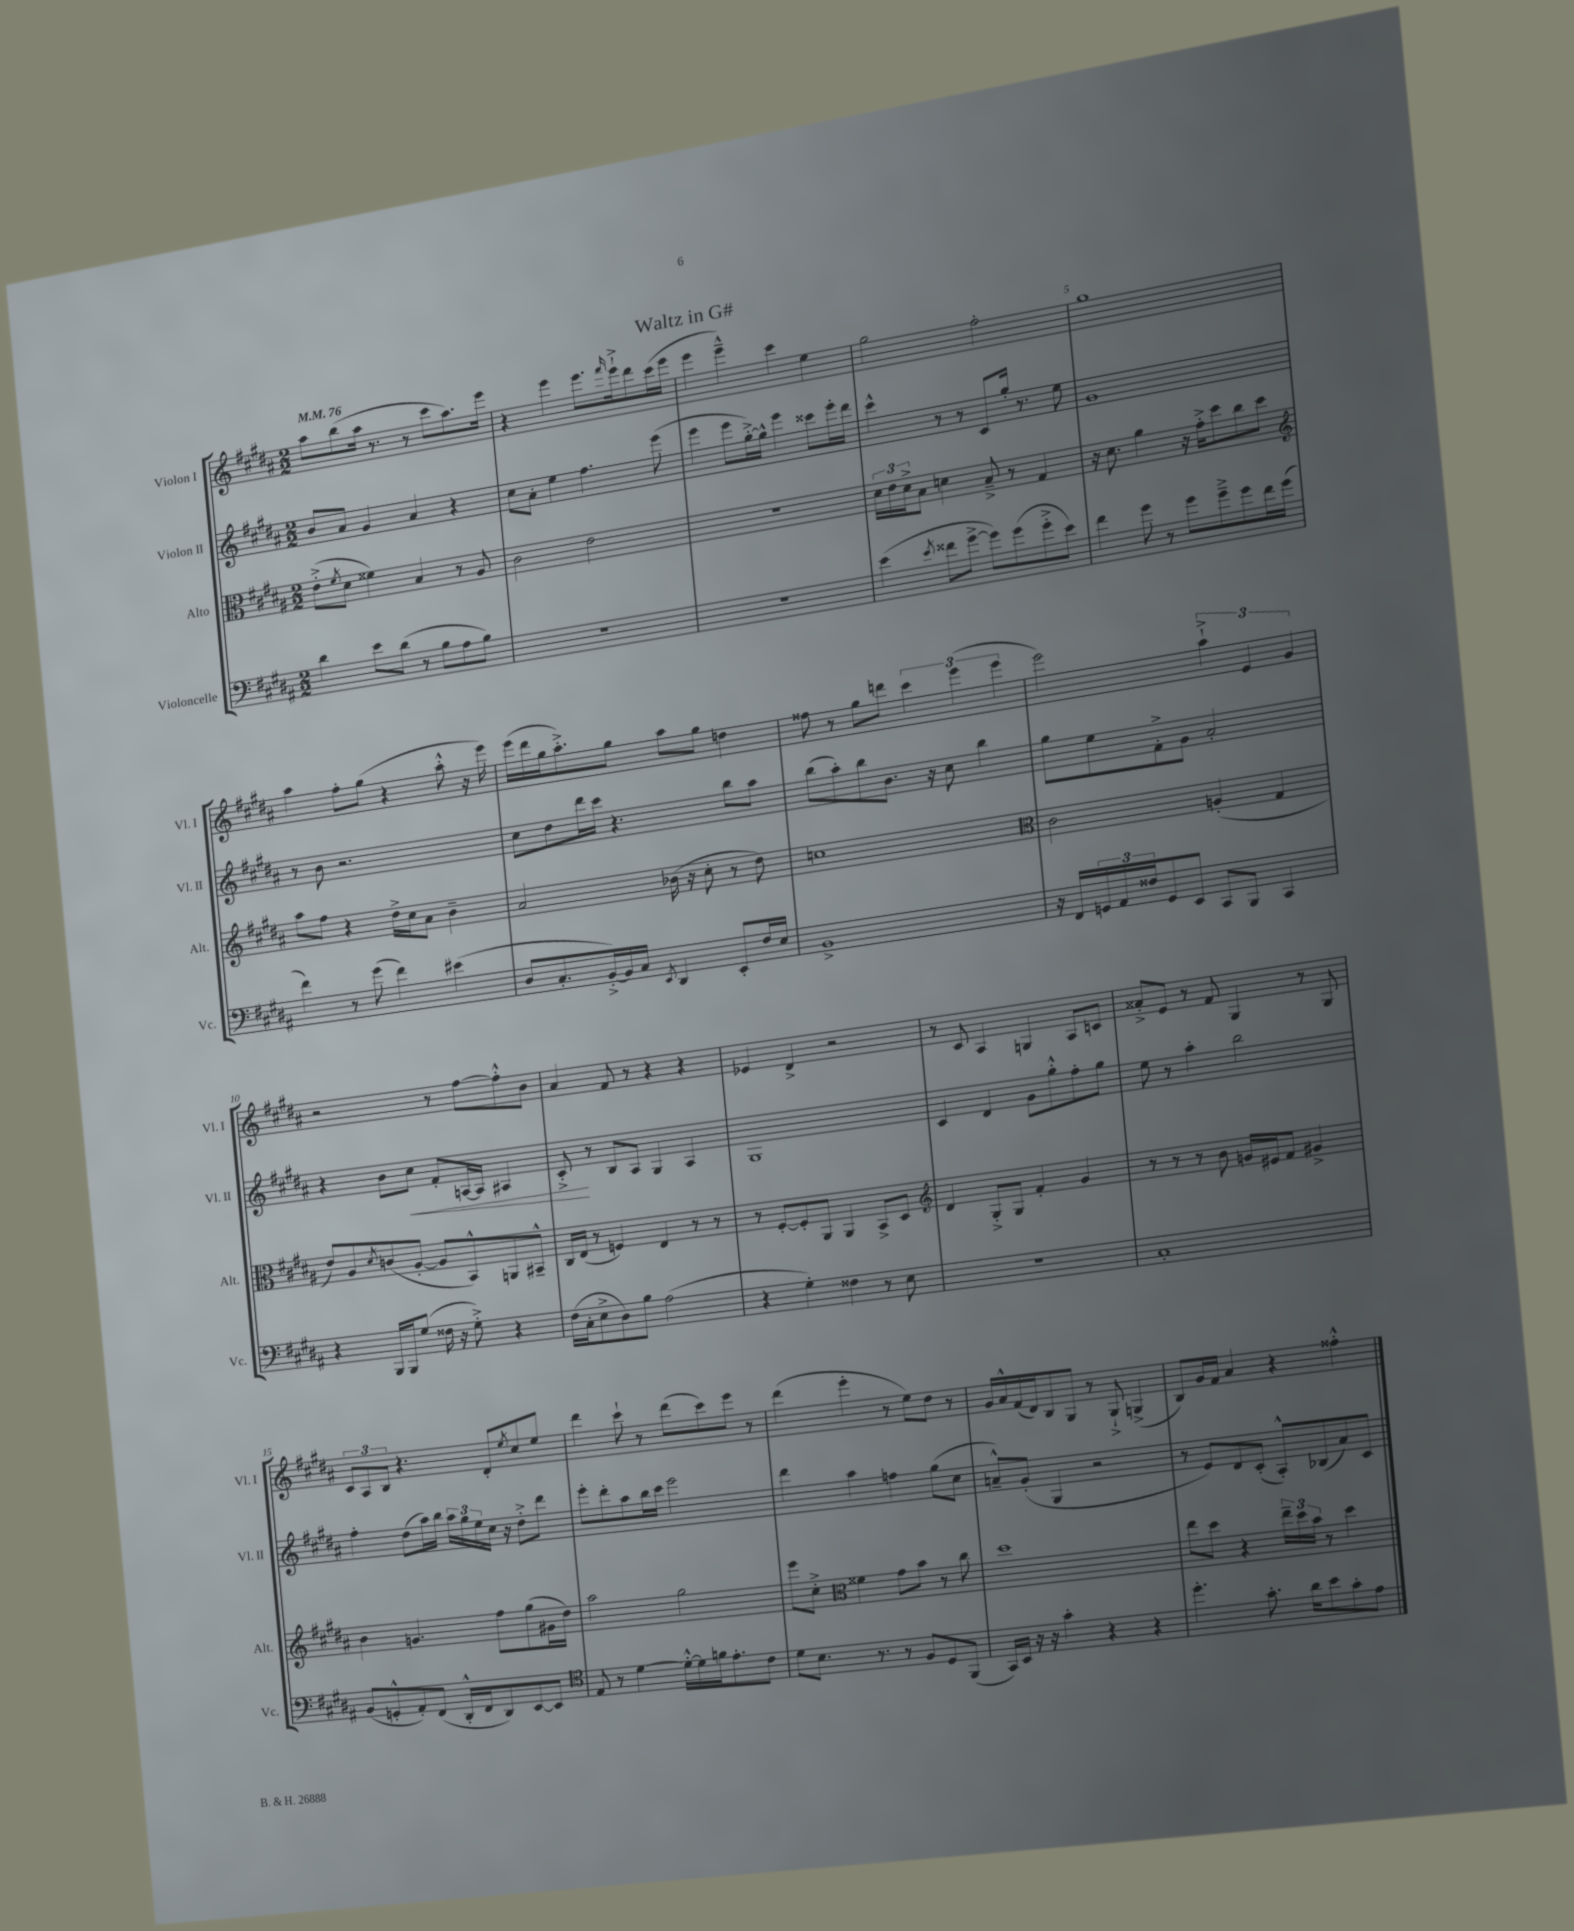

**kern	**kern	**kern	**kern
*staff4	*staff3	*staff2	*staff1
*clefF4	*clefC3	*clefG2	*clefG2
*k[f#c#g#d#a#]	*k[f#c#g#d#a#]	*k[f#c#g#d#a#]	*k[f#c#g#d#a#]
*M2/2	*M2/2	*M2/2	*M2/2
*MM76	*MM76	*MM76	*MM76
4d#	(8e'^	8b	8aa#
.	8qf#	.	.
.	8d#	8a#	(8bb
8e	4f##)	4g#	16aa#
.	.	.	8.r
(8d#	.	.	.
8r	4B	4a#	8r
8B	.	.	8ccc#
8A#	8r	4r	8.aa#)
8B)	8A#	.	.
.	.	.	16eee
=	=	=	=
1r	2c#	8cc#	4r
.	.	8a#'	.
.	.	4ee	4eee
.	2e	4.ff#	8.eee
.	.	.	16qqfff#
.	.	.	16eee`^
.	.	.	8ddd#
.	.	(8eee	(16ccc#
.	.	.	16eee
=	=	=	=
1r	1r	4eee	4eee
.	.	8eee	4eee~^^)
.	.	[16gg#'^)	.
.	.	16gg#^^]	.
.	.	4eee	4ccc#
.	.	8ccc##	4ee
.	.	16eee'	.
.	.	16ddd#	.
=	=	=	=
(4e	24d#	4ccc#^^	2gg#
.	24e	.	.
.	24d#^	.	.
.	8B	.	.
8qe	.	.	.
8f##	4d	8r	.
[8g#^	.	8r	.
8g#])	8B~^	8c#	2ff#'
(8g#	8r	16gg#'	.
.	.	8.r	.
8g#'^	4G#	.	.
8e)	.	8ee	.
=	=	=	=
4f#	16r	1g#	1gg#
.	8.d#	.	.
8g#	4a#	.	.
8r	.	.	.
8g#	16r	.	.
.	16g#'^	.	.
8g#~^	8dd#	.	.
8g#	8cc#	.	.
16f#	8dd#	.	.
(16g#	.	.	.
=	=	=	=
*	*clefG2	*	*
4f#)	8aa#	8r	4aa#
.	8ff#	8b	.
8r	4r	2.r	8ff#'
(8g#	.	.	(8gg#
4f#)	16dd#^	.	4r
.	16cc#	.	.
.	8a#	.	.
(4e#	4b~	.	8aa#'^^
.	.	.	16r
.	.	.	16eee)
=	=	=	=
8D#	2a#	8cc#	(16eee
.	.	.	16ddd#
8.C#'	.	8dd#	16gg#
.	.	.	8.aa#'^)
.	.	16ddd#	.
[16BB'^)	.	16ccc#	.
16BB]	.	4.r	8gg#
16C#	.	.	.
8qEE	.	.	.
4DD#	(16b-	.	8aa#
.	16r	.	.
.	8cc#'	.	8gg#
8EE'	8r	8bb	4dd
16F#	8dd#)	8aa#	.
16E	.	.	.
=	=	=	=
1BB^	1cc	(8bb	8ff##
.	.	8aa#')	8r
.	.	8bb	8gg#
.	.	8.b	8ddd
.	.	.	6ccc#
.	.	16r	.
.	.	8cc#	.
.	.	.	(6eee
.	.	4bb	.
.	.	.	6eee
=	=	=	=
*	*clefC3	*	*
16r	2c#	8gg#	2eee)
16FF#	.	.	.
24GG	.	8ee	.
24AA#	.	.	.
24F##	.	.	.
8GG	.	8f#'^	.
8EE	.	8g#	.
8CC#	(4A'	2a#'	6aa#`^
8BBB	.	.	.
.	.	.	6e
4CC#	4G#	.	.
.	.	.	6g#
=	=	=	=
4r	8e)	4r	2r
.	8A#	.	.
.	8qd#	.	.
16BBB	(8c	8b	.
16BBB	.	.	.
(8G#	[8A#'	8cc#	.
16F##	8A#]	8f#'	8r
16r	.	.	.
8G#'^)	8BB^^)	[16A	[8ff#
.	.	16A]	.
4r	8AA	4A#	8ff#'^^]
.	8BB#~^^	.	8b
=	=	=	=
(16F#	16C#	8c#'^	4a#
16C#'	(16E	.	.
8E^	8r	8r	.
8D#)	4F)	8B	8f#
8B	.	8A#	8r
(2A#	4E	4G#	4r
.	8r	4A#	4r
.	8r	.	.
=	=	=	=
4r	8r	1G#	4e-
.	[8F#'	.	.
4G#')	8F#']	.	4d#^
.	8AA#	.	.
4F##	4AA#	.	2r
8r	8BB^	.	.
8E	8D#	.	.
=	=	=	=
*	*clefG2	*	*
1r	4d#	4c#	8r
.	.	.	8c#
.	8G#'^	4d#	4A#
.	8G#	.	.
.	4f#'	8g#	4G
.	.	8gg#'^^	.
.	4g#	8ff#'	8A#
.	.	8gg#	8c
=	=	=	=
1C#'	8r	8ee	8a##'^
.	8r	8r	8e
.	8r	4aa#'	8r
.	8b	.	8f#
.	16g	2bb	4G#
.	16e#	.	.
.	8f#	.	.
.	4g#^	.	8r
.	.	.	8G#
=	=	=	=
(8BB	4b	4ff#'	12c#
.	.	.	12A#
8GG'^^	.	.	.
.	.	.	12B
8AA#')	4.g	(8dd#	4.r
(8FF#	.	16aa#)	.
.	.	16bb	.
16DD#'^^	.	24aa#	.
.	.	24gg#	.
16FF#	.	.	.
.	.	24ee	.
8DD#)	8ff#	16cc#	8d#'
.	.	16r	.
.	.	.	8qee
[8EE	(8gg#	8dd#'^	8cc#
8EE]	16g#	8ddd#	8ee
.	16dd#)	.	.
=	=	=	=
*clefC4	*	*	*
8E	2aa#	8eee'	4ddd#
8r	.	8ddd#'	.
[4d#	.	8aa#	8ccc#`
.	.	16bb	8r
.	.	16ccc#	.
16d#'^^_	2gg#	2eee	(8ddd#
16d#]	.	.	.
16f	.	.	8ccc#)
8.e'	.	.	.
.	.	.	8eee
8c#	.	.	8r
=	=	=	=
8d#	8eee	4ddd#	(4ddd#
8.B	8cc#'^	.	.
*	*clefC3	*	*
.	4f##	4aa#	4eee'
8.r	.	.	.
8r	8g#	4ff	8r
8F#	8b	.	8ee)
8D#	8r	(8gg#	8dd#
(8FF#	8cc#	8cc#	8r
=	=	=	=
16GG#)	1dd#	8a~^^)	16g#
16BB	.	.	16a#^^
16r	.	(8g#'	(16f#
16r	.	.	16d#)
4g#'	.	4G#	8B
.	.	.	8G#
4r	.	2r	8r
.	.	.	8G#`^
4r	.	.	(4G^
=	=	=	=
4.dd#'	8ee	8r	8B)
.	8dd#	8e)	16g#
.	.	.	16f#
.	4r	8d#	4a#
8.g#'	.	(8c#'	.
.	24ee~	8A#'^^)	4r
.	24dd#	.	.
16a#	.	.	.
.	24b	.	.
8b	8r	(8B-	.
8g#'	4dd#	8a#)	4ff##'^^
8e	.	8c#	.
==	==	==	==
*-	*-	*-	*-
